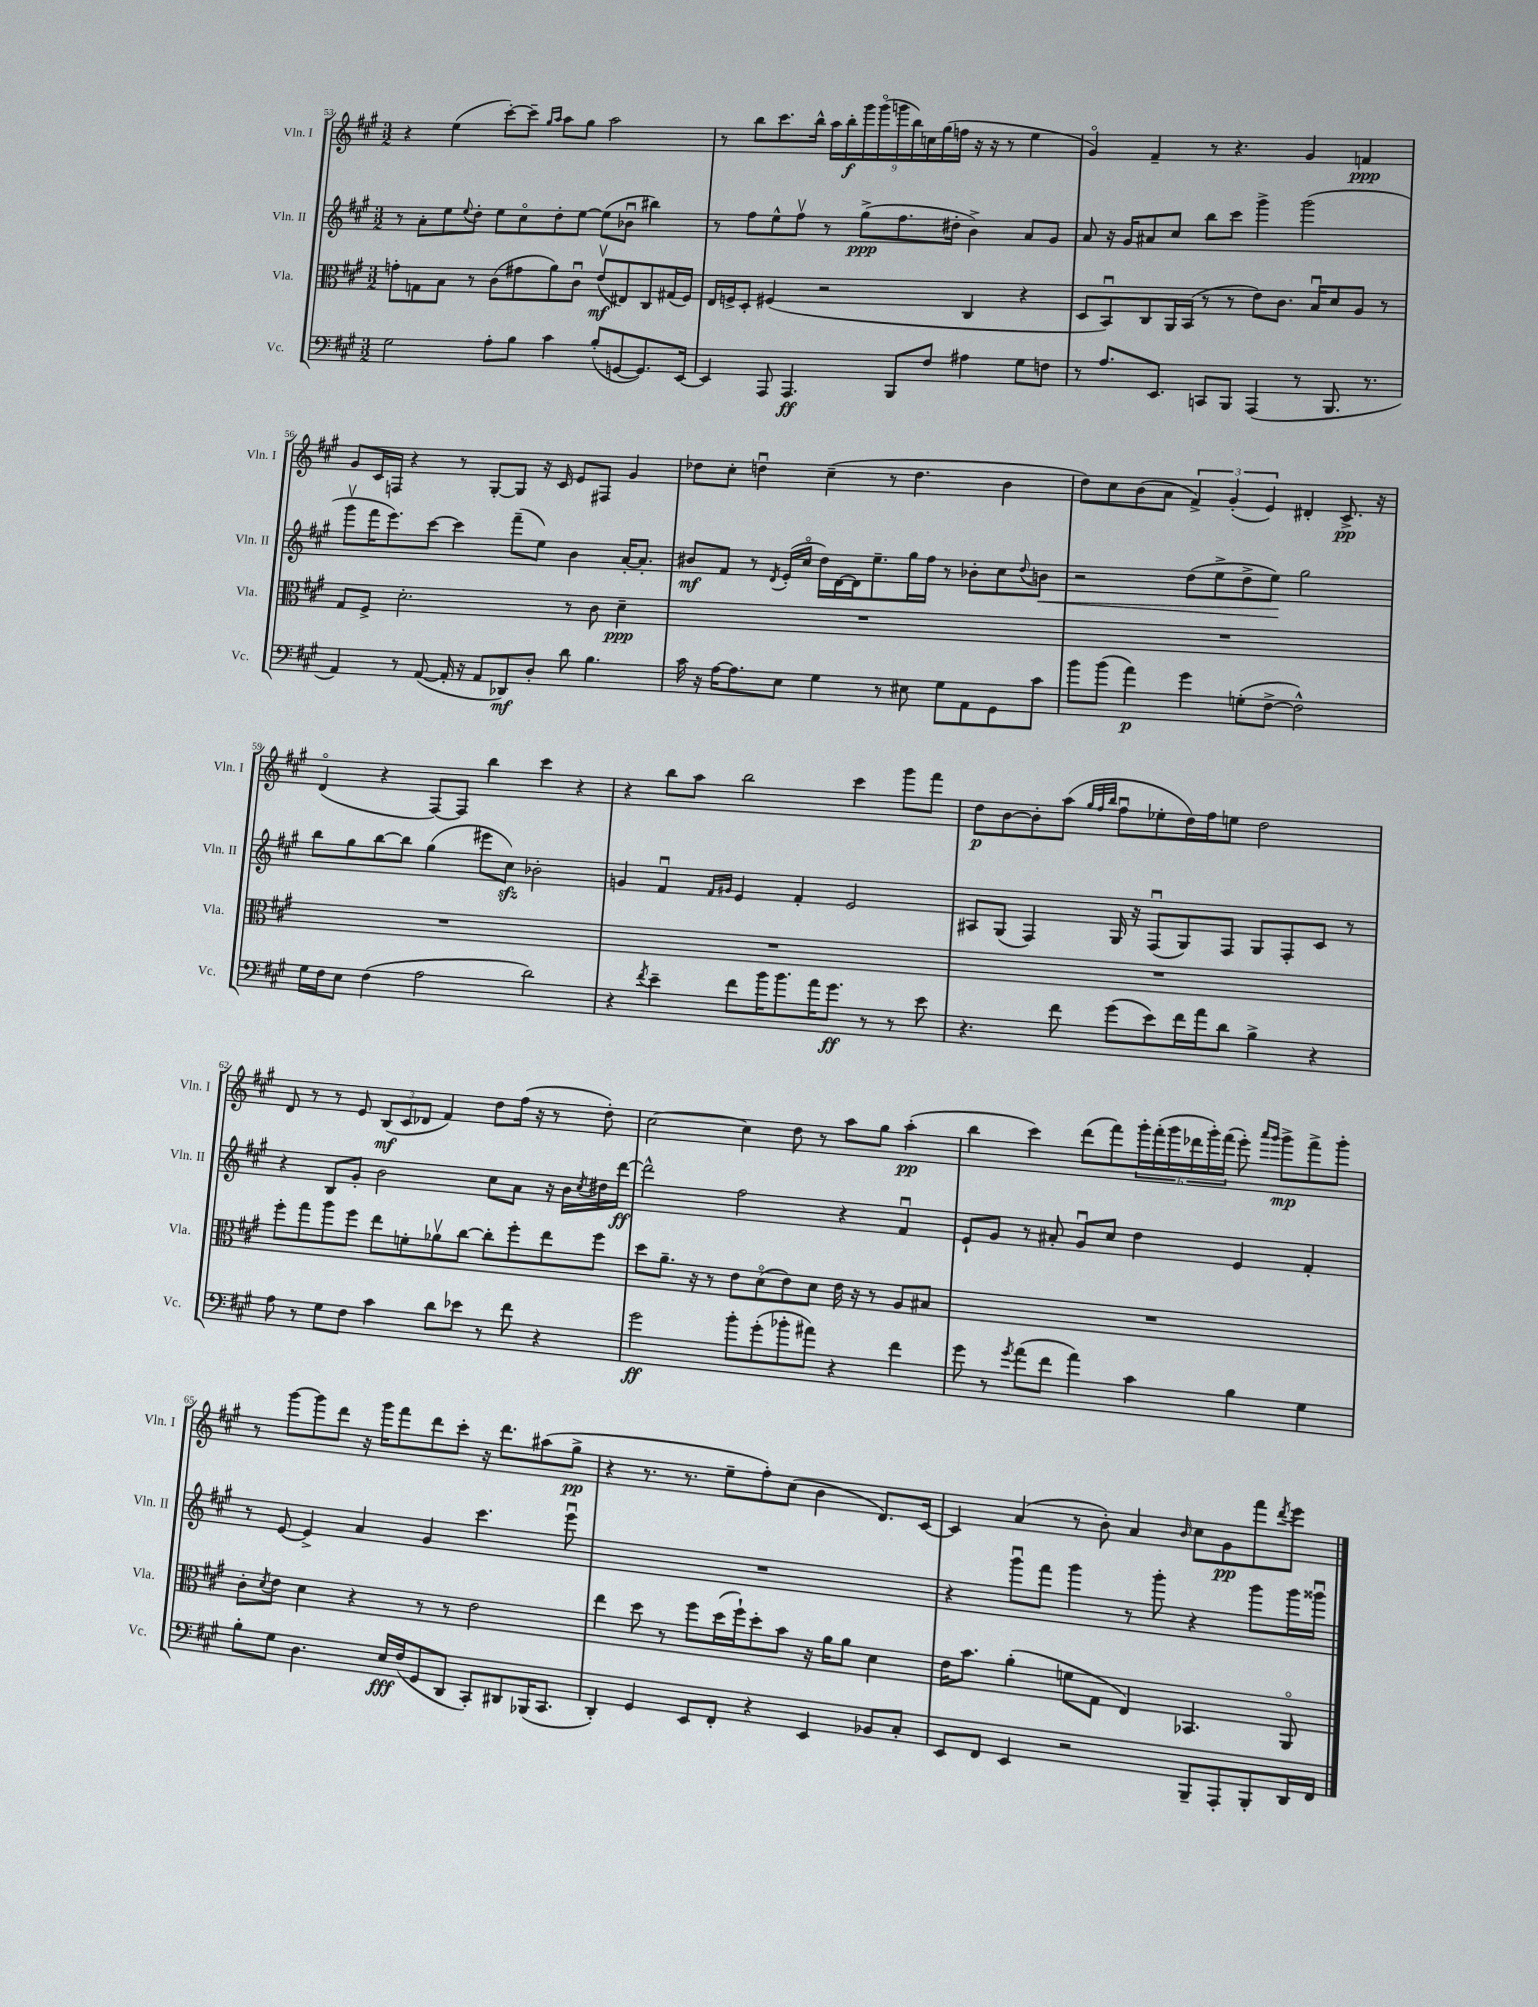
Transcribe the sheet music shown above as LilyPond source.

<<
\new StaffGroup <<
\new Staff = "s0" \with { instrumentName = "Vln. I" shortInstrumentName = "Vln. I" } {
    \clef treble \key a \major \numericTimeSignature \time 3/2
    r4 e''4( cis'''8~-.) cis'''8-- \grace { gis''16 a''16 } a''8 gis''8 a''2 |
    r8 b''8 cis'''8. b''16-^ \tuplet 9/8 { a''16 b''16-.\f gis'''16 gis'''16\flageolet( g'''16 b''16) c''16 gis''16( f''16 } r16 r16 r8 e''4 |
    gis'4\flageolet) fis'4-- r8 r4. gis'4 f'4\ppp |
    gis'8 cis'16 f16 r4 r8 gis8~-. gis8 r16 cis'16 e'8 fis8 gis'4 |
    des''8 cis''8-. d''4\downbow cis''4--( r8 d''4. b'4 |
    d''8) cis''8 b'8( a'8 \tuplet 3/2 { fis'4->) gis'4-.( e'4) } dis'4-. cis'8.->\pp r16 |
    d'4\flageolet( r4 fis8~) fis8 b''4 cis'''4 r4 |
    r4 b''8 a''8 b''2 cis'''4 gis'''8 fis'''8 |
    d''8\p b'8~ b'8-. a''8( \grace { gis''32 fis''32 b''32 } fis''8\downbow ees''8-. d''16) fis''16 e''8 d''2 |
    d'8 r8 r8 e'8 \tuplet 3/2 { b8\mf( cis'8 des'8 } fis'4) d''8 fis''16( r16 r8 d''8-.) |
    cis''2~ cis''4 d''8 r8 a''8 gis''8 a''4-.\pp( |
    b''4 cis'''4) d'''8( fis'''8) \tuplet 6/4 { gis'''16-. fis'''16-.( gis'''16 des'''16 gis'''16-.) fis'''16( } e'''8-.) \grace { a'''16 gis'''16 } gis'''8->\mp fis'''8-> gis'''8-. |
    r8 gis'''8~ gis'''8 d'''8 r16 gis'''16 fis'''8 d'''8 cis'''8-. r16 d'''8. ais''8( gis''8->\pp |
    r4 r8. r8. e''8-- fis''8-.) cis''8( b'4 d'8.) cis'16~ |
    cis'4 a'4( r8 b'8-.) a'4 \grace { b'16 } cis''8 gis'8\pp fis'''8 \acciaccatura { d'''8 } e'''8 \bar "|." |
}
\new Staff = "s1" \with { instrumentName = "Vln. II" shortInstrumentName = "Vln. II" } {
    \clef treble \key a \major \numericTimeSignature \time 3/2
    r8 a'8-. e''8 \appoggiatura { e''8 } d''8-. e''8 cis''8\flageolet d''8-. e''8~ e''8( bes'8\downbow bis''4) |
    r8 fis''8 e''8-^ fis''8\upbow r8 gis''8->\ppp( fis''8. dis''16-. b'4->) a'8 gis'8 |
    a'8 r16 gis'16 ais'8 cis''8 b''8 cis'''8 gis'''4-> gis'''2( |
    gis'''8\upbow fis'''16 e'''8.) cis'''8~ cis'''4 fis'''8--( e''8) b'4 a'16~-. a'8.-. |
    bis'8\mf fis'8 r8 \acciaccatura { d'8 } e'16-.( cis''16\flageolet d''16) d'16~ d'16 e''8.-- gis''16 fis''16 r8 bes'8-. cis''8 \appoggiatura { d''8 } b'8\< |
    r2 d''8( e''8-> d''8-> e''8\!) gis''2 |
    b''8 gis''8 b''8~ b''8 gis''4( eis'''8 cis''8\sfz) bes'2-. |
    g'4 fis'4\downbow \grace { fis'16 gis'16 } e'4 fis'4-. e'2 |
    ais8 gis8( fis4) gis16 r16 fis8\downbow( gis8) fis8 gis8 fis8-. cis'8 r8 |
    r4 b8 gis'8-. b'2 cis''8 a'8 r16 b'16 \acciaccatura { cis''8 } dis''16 d'''16~\ff |
    d'''2-^ fis''2 r4 fis'4\downbow |
    e'8-! gis'8 r8 ais'8-. gis'8\downbow cis''8 d''4 e'4 fis'4-. |
    r8 e'8~ e'4-> a'4 gis'4 cis'''4. e'''8\downbow |
    R1. |
    r4 gis'''8\downbow fis'''8 gis'''4 r8 gis'''8-. r4 gis'''8 gis'''16 gisis'''16\downbow \bar "|." |
}
\new Staff = "s2" \with { instrumentName = "Vla." shortInstrumentName = "Vla." } {
    \clef alto \key a \major \numericTimeSignature \time 3/2
    g'8-. g8 b8 r8 cis'8( gis'8 a'8) cis'8\downbow e'8\upbow\mf( eis8) cis8 gis16( fis16) |
    e16 f16-> d8-. fis4( r2 cis4 r4 |
    d8 b,8\downbow) cis8 a,16 b,16( r8 r8 e'8) cis'8. b16\downbow d'8 a8 r8 |
    gis8 fis8-> d'2.-. r8 cis'8 d'4--\ppp |
    R1. |
    R1. |
    R1. |
    R1. |
    R1. |
    fis''8-. gis''8 a''8 fis''8 e''8 f'8-. aes'8\upbow cis''8~ cis''8-. fis''8-. e''8 fis''8 |
    d''8 a'8.-- r16 r8 e'8 d'8\flageolet( e'8) d'8 e'16 r16 r8 a8 bis8 |
    R1. |
    cis'8-. \acciaccatura { d'8 } e'8 d'4 r4 r8 r8 e'2 |
    e''4 d''8 r8 fis''8 d''16( fis''16-!) d''8-. b'8 r16 a'16 a'8 d'4 |
    e'16 b'8. a'4-.( f'8 gis8 e4) bes,4. a,8\flageolet \bar "|." |
}
\new Staff = "s3" \with { instrumentName = "Vc." shortInstrumentName = "Vc." } {
    \clef bass \key a \major \numericTimeSignature \time 3/2
    gis2 a8-. b8 cis'4 b8-.( g,8~ g,8.) e,16~ |
    e,4 a,,8 a,,4.\ff b,,8 fis8 ais4 gis8 f8 |
    r8 a8. e,8. c,8 b,,8 a,,4( r8 b,,8. r8. |
    a,4) r8 a,8~( a,16-. r16 a,8 des,8\mf) d8-. d'8 b4. |
    cis'16 r16 a16~ a8. e8 gis4 r8 eis8 gis8 a,8 gis,8 cis'8 |
    b'8 b'8( a'4\p) gis'4 g8-.( fis8~-> fis2-^) |
    gis16 fis16 e8 fis4( a2 d'2) |
    r4 \acciaccatura { fis'8 } e'4-- fis'8 b'16 b'8. a'16 gis'8.\ff r8 r8 e'8 |
    r4. fis'8 gis'8( e'8) fis'16 a'16 d'8 b4-> r4 |
    a8 r8 gis8 fis8 cis'4 d'8 ees'8 r8 fis'8 r4 |
    gis'2\ff b'8-. gis'8-.( bes'8-. ais'8) r4 fis'4 |
    gis'8 r8 \acciaccatura { gis'8 } a'8( fis'8 a'4) cis'4 b4 gis4 |
    b8-. gis8 d4. e16\fff fis16( gis,8 d,8 cis,8-.) dis,8 bes,,16( cis,8. |
    d,4-.) gis,4 e,8 fis,8-. r4 e,4 bes,8 cis8-. |
    e,8 fis,8 e,4 r2 b,,8-- a,,8-. b,,8-. d,16 fis,16 \bar "|." |
}
>>
>>
\layout { \context { \Score currentBarNumber = #53 } }
